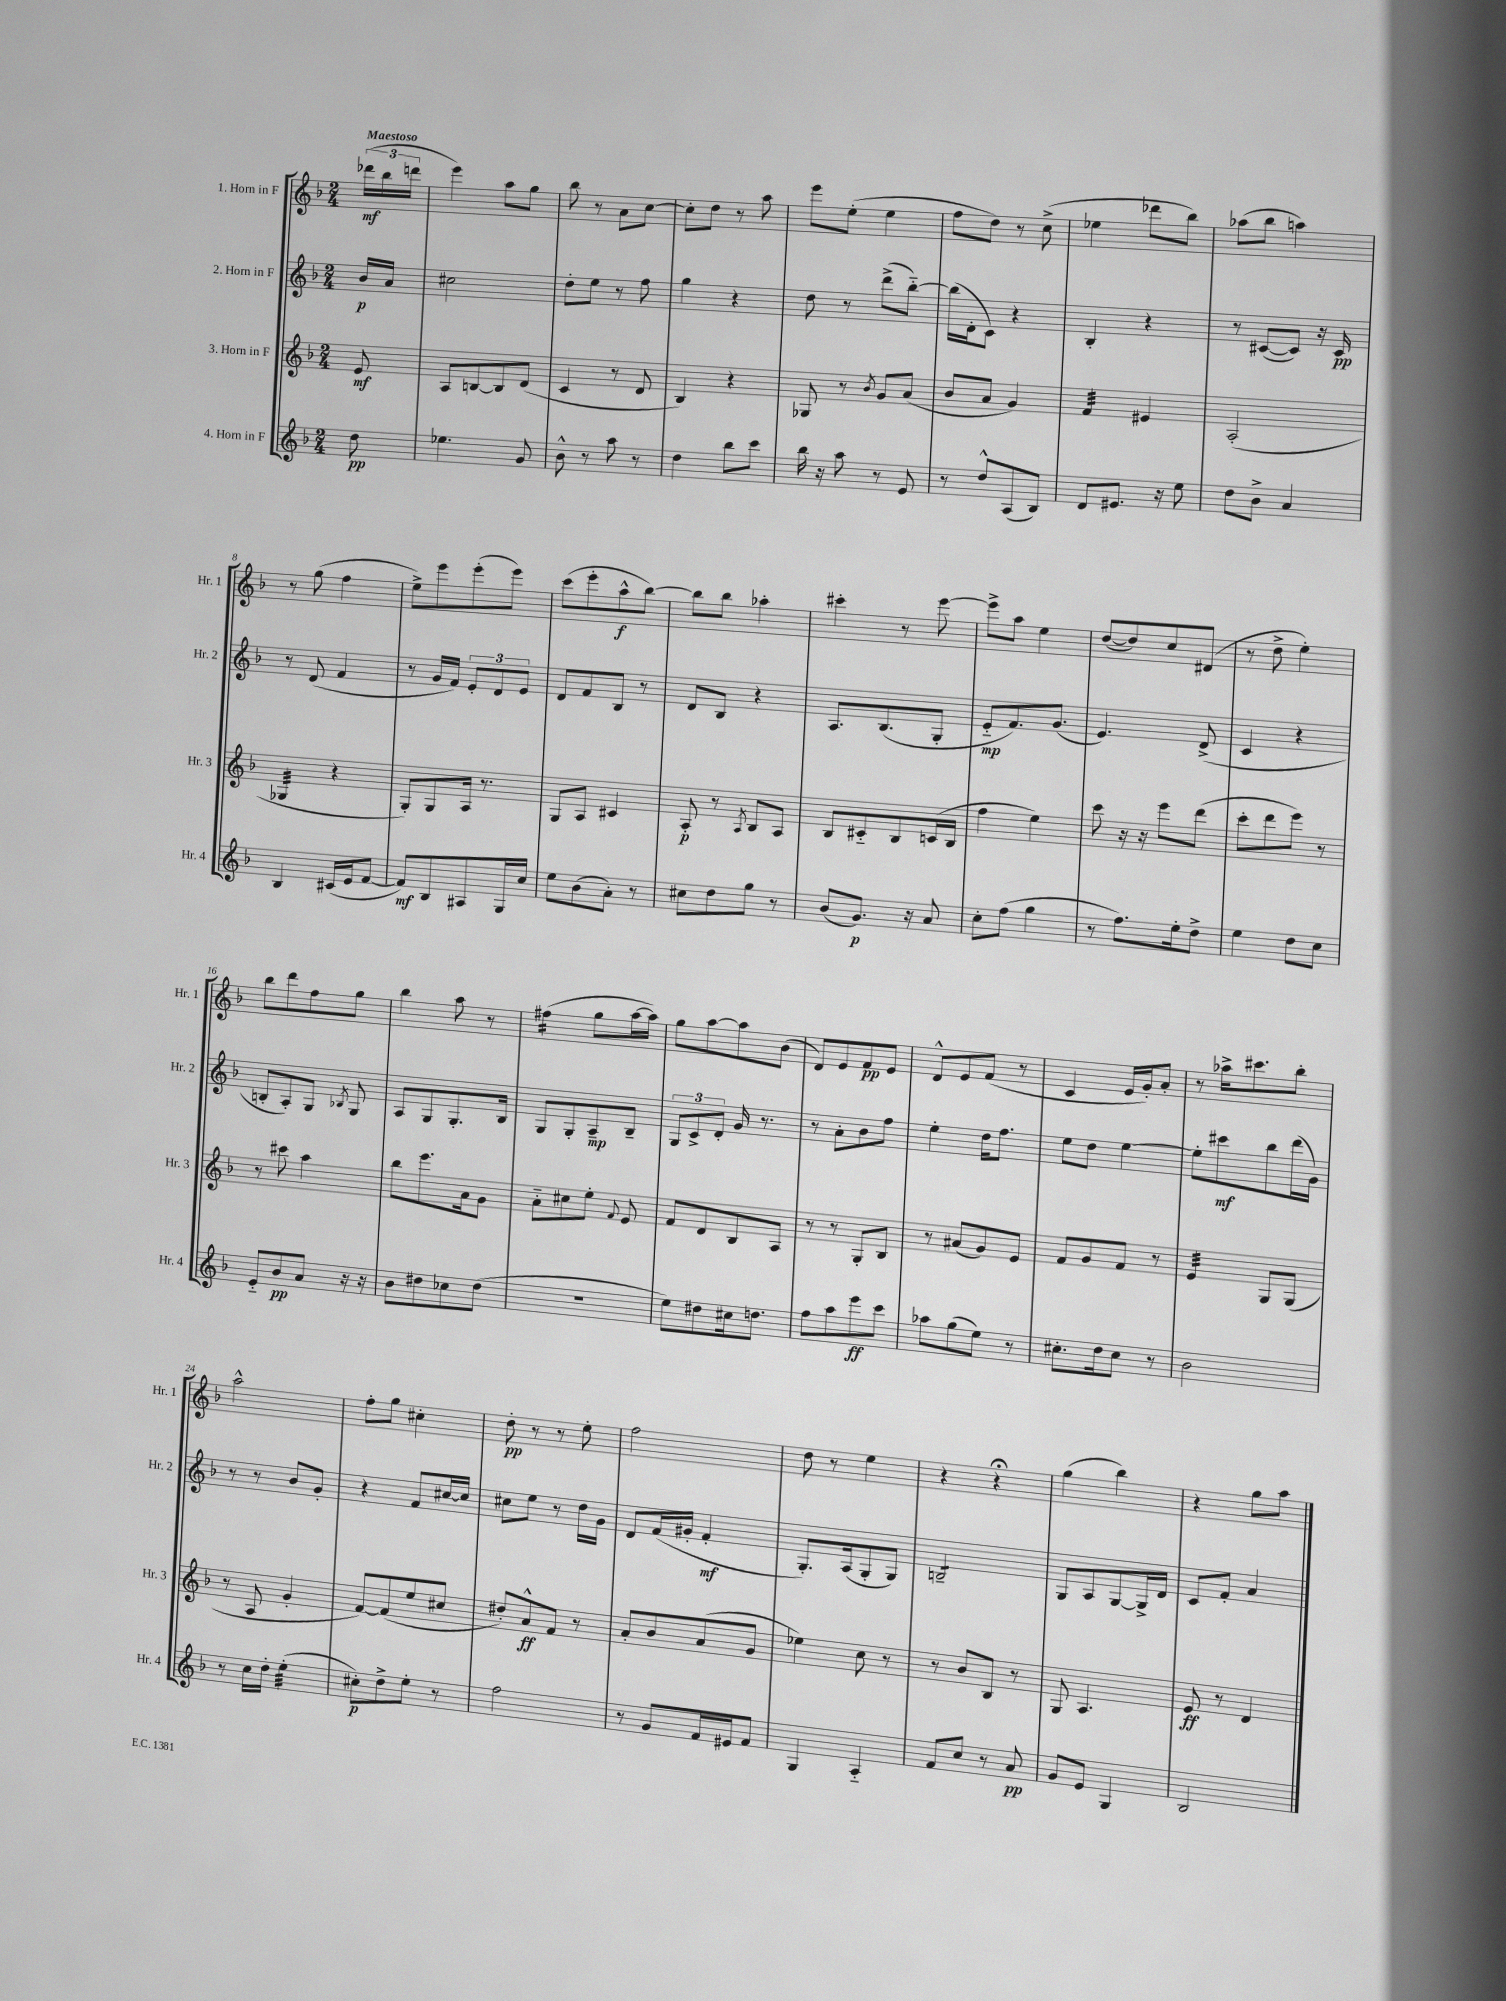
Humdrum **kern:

**kern	**kern	**kern	**kern
*staff4	*staff3	*staff2	*staff1
*clefG2	*clefG2	*clefG2	*clefG2
*k[b-]	*k[b-]	*k[b-]	*k[b-]
*M2/4	*M2/4	*M2/4	*M2/4
8dd	8e	16b-	(24ddd-
.	.	.	24bb-
.	.	16a	.
.	.	.	24ddd
=	=	=	=
4.ee-	8A	2cc#	4eee)
.	[8B	.	.
.	8B]	.	8aa
8g	(8d	.	8gg
=	=	=	=
8b-^^	4c	8dd'	8bb-
8r	.	8ee	8r
8aa	8r	8r	8a
8r	8d	8ff	[8cc
=	=	=	=
4dd	4B-)	4gg	8cc']
.	.	.	8dd
8bb-	4r	4r	8r
8ccc	.	.	8aa
=	=	=	=
16bb-	8G-	8dd	8eee
16r	.	.	.
8aa	8r	8r	(8ee'
.	8qb-	.	.
8r	8g	(8ddd^	4ee
8e	(8a	[8bb-'~)	.
=	=	=	=
8r	8b-	(16bb-]	8ff
.	.	16d'	.
8dd^^	8a	8c)	8dd)
(8A	4g)	4r	8r
8B-)	.	.	(8cc^
=	=	=	=
8d	4f	4B-'	4ee-
8.e#	.	.	.
.	4e#	4r	8ddd-
16r	.	.	.
8ee	.	.	8bb-)
=	=	=	=
8dd	(2A'	8r	(8aa-
8b-^	.	([8c#	8bb-
4a	.	8c#])	4aa)
.	.	16r	.
.	.	16c#	.
=	=	=	=
4B-	4G-	8r	8r
.	.	(8d	(8gg
(16c#	4r	4f	4ff
16e	.	.	.
[8f	.	.	.
=	=	=	=
8f])	8G')	8r	8ee^)
8B-	8G	16g	8eee
.	.	16f)	.
8A#	16A	12e'	(8eee'
.	8.r	.	.
.	.	12d	.
16G	.	.	8eee)
.	.	12e	.
16cc	.	.	.
=	=	=	=
8ee	8G	8d	(8ccc
(8b-	8A	8f	8eee'
8a')	4c#	8B-	8aa^^
8r	.	8r	[8bb-)
=	=	=	=
8cc#	8A'	8d	8bb-]
8dd	8r	8B-	8bb-
.	8qA	.	.
8gg	8B-	4r	4aa-'
8r	8A	.	.
=	=	=	=
(8b-	8B-	8.A	4ccc#'
8.g)	8c#'~	.	.
.	.	(8.B-	.
.	8B-	.	8r
16r	.	.	.
8a	(16c	8G'	[8eee
.	16B-	.	.
=	=	=	=
8cc'	4ff	8e'~	8eee^]
(8ff	.	8.f)	8aa
4gg	4ee)	.	4ee
.	.	(8.g	.
=	=	=	=
8r	8ccc	4.e)	([8dd
8.ff)	16r	.	8dd])
.	16r	.	.
.	8eee	.	8cc
16ee'	.	.	.
8dd^	(8ddd	(8d^	(8d#
=	=	=	=
4ee	8ccc'	4c	8r
.	8ddd	.	8dd^
8dd	8eee)	4r	4ee')
8cc	8r	.	.
=	=	=	=
8e'~	8r	8B'	8bb-
8b-	8ccc#	8A')	8ddd
8a	4aa	8G	8ff
.	.	8qB-	.
16r	.	8G	8gg
16r	.	.	.
=	=	=	=
8b-	8bb-	8A	4bb-
8dd#	8.eee	8G	.
8cc-	.	8.G'	8aa
.	16a	.	.
(8dd#	8g	.	8r
.	.	16B-	.
=	=	=	=
2r	8a'~	8G	(4ff#
.	8cc#	8G'	.
.	8ee'	8A~	8gg
.	8qqf	.	.
.	8e	8B-~	[16aa
.	.	.	16aa])
=	=	=	=
8ee)	8f	12G	8gg
.	.	12c^	.
8dd#	8d	.	[8aa
.	.	12d'	.
16cc#	8B-	16g	8aa]
8.dd	.	8.r	.
.	8A	.	(8b-
=	=	=	=
8ff	8r	8r	8d)
8aa	8r	8a'	8e
8eee	8G'	8b-	8f
8ccc	8B-	8ff	8e
=	=	=	=
8aa-	8r	4ee'	8d^^
(8gg	(8a#	.	8e
8ee)	8g)	16dd	(8f
.	.	8.ff	.
8r	8e	.	8r
=	=	=	=
8.cc#'	8f	8ee	4c
.	8g	8dd	.
16dd	.	.	.
8cc#	8f	[4ee	16e
.	.	.	16g')
8r	8r	.	8a'
=	=	=	=
2b-	4e	8ee']	8r
.	.	8ccc#	16aa-^
.	.	.	8.ccc#
.	8G	8bb-	.
.	(8G	(16ddd	8bb-'
.	.	16g)	.
=	=	=	=
8r	8r	8r	2aa^^
16cc	8A	8r	.
16dd'	.	.	.
(4ee'	4g'	8b-	.
.	.	8g'	.
=	=	=	=
8cc#')	[8f)	4r	8ff'
8dd^	(8f]	.	8gg
8ee'	8ee	8f	4cc#'
8r	8cc#	[16cc#	.
.	.	16cc#]	.
=	=	=	=
2ff	8dd#')	8cc#	8dd'
.	8a^^	8ee	8r
.	8f	8r	8r
.	8r	16dd	8ee'
.	.	16g	.
=	=	=	=
8r	8a'	8d	2ff
8g	8b-	(16f	.
.	.	16g#'	.
16f	(8a	4f'	.
16e#	.	.	.
8f	8g	.	.
=	=	=	=
4G	4ee-)	8.G')	8dd
.	.	.	8r
.	.	(16A	.
4A'~	8cc	8G'	4ee
.	8r	8G)	.
=	=	=	=
8f	8r	2B~	4r
8cc	8b-	.	.
8r	8B-	.	4r;
8a	8r	.	.
=	=	=	=
8g	8G	8G	(4gg
8e	4.A	8A	.
4G	.	[8G	4bb-)
.	.	16G^]	.
.	.	16d	.
=	=	=	=
2B-	8e	8c	4r
.	8r	8f'	.
.	4d	4a	8gg
.	.	.	8aa
==	==	==	==
*-	*-	*-	*-
